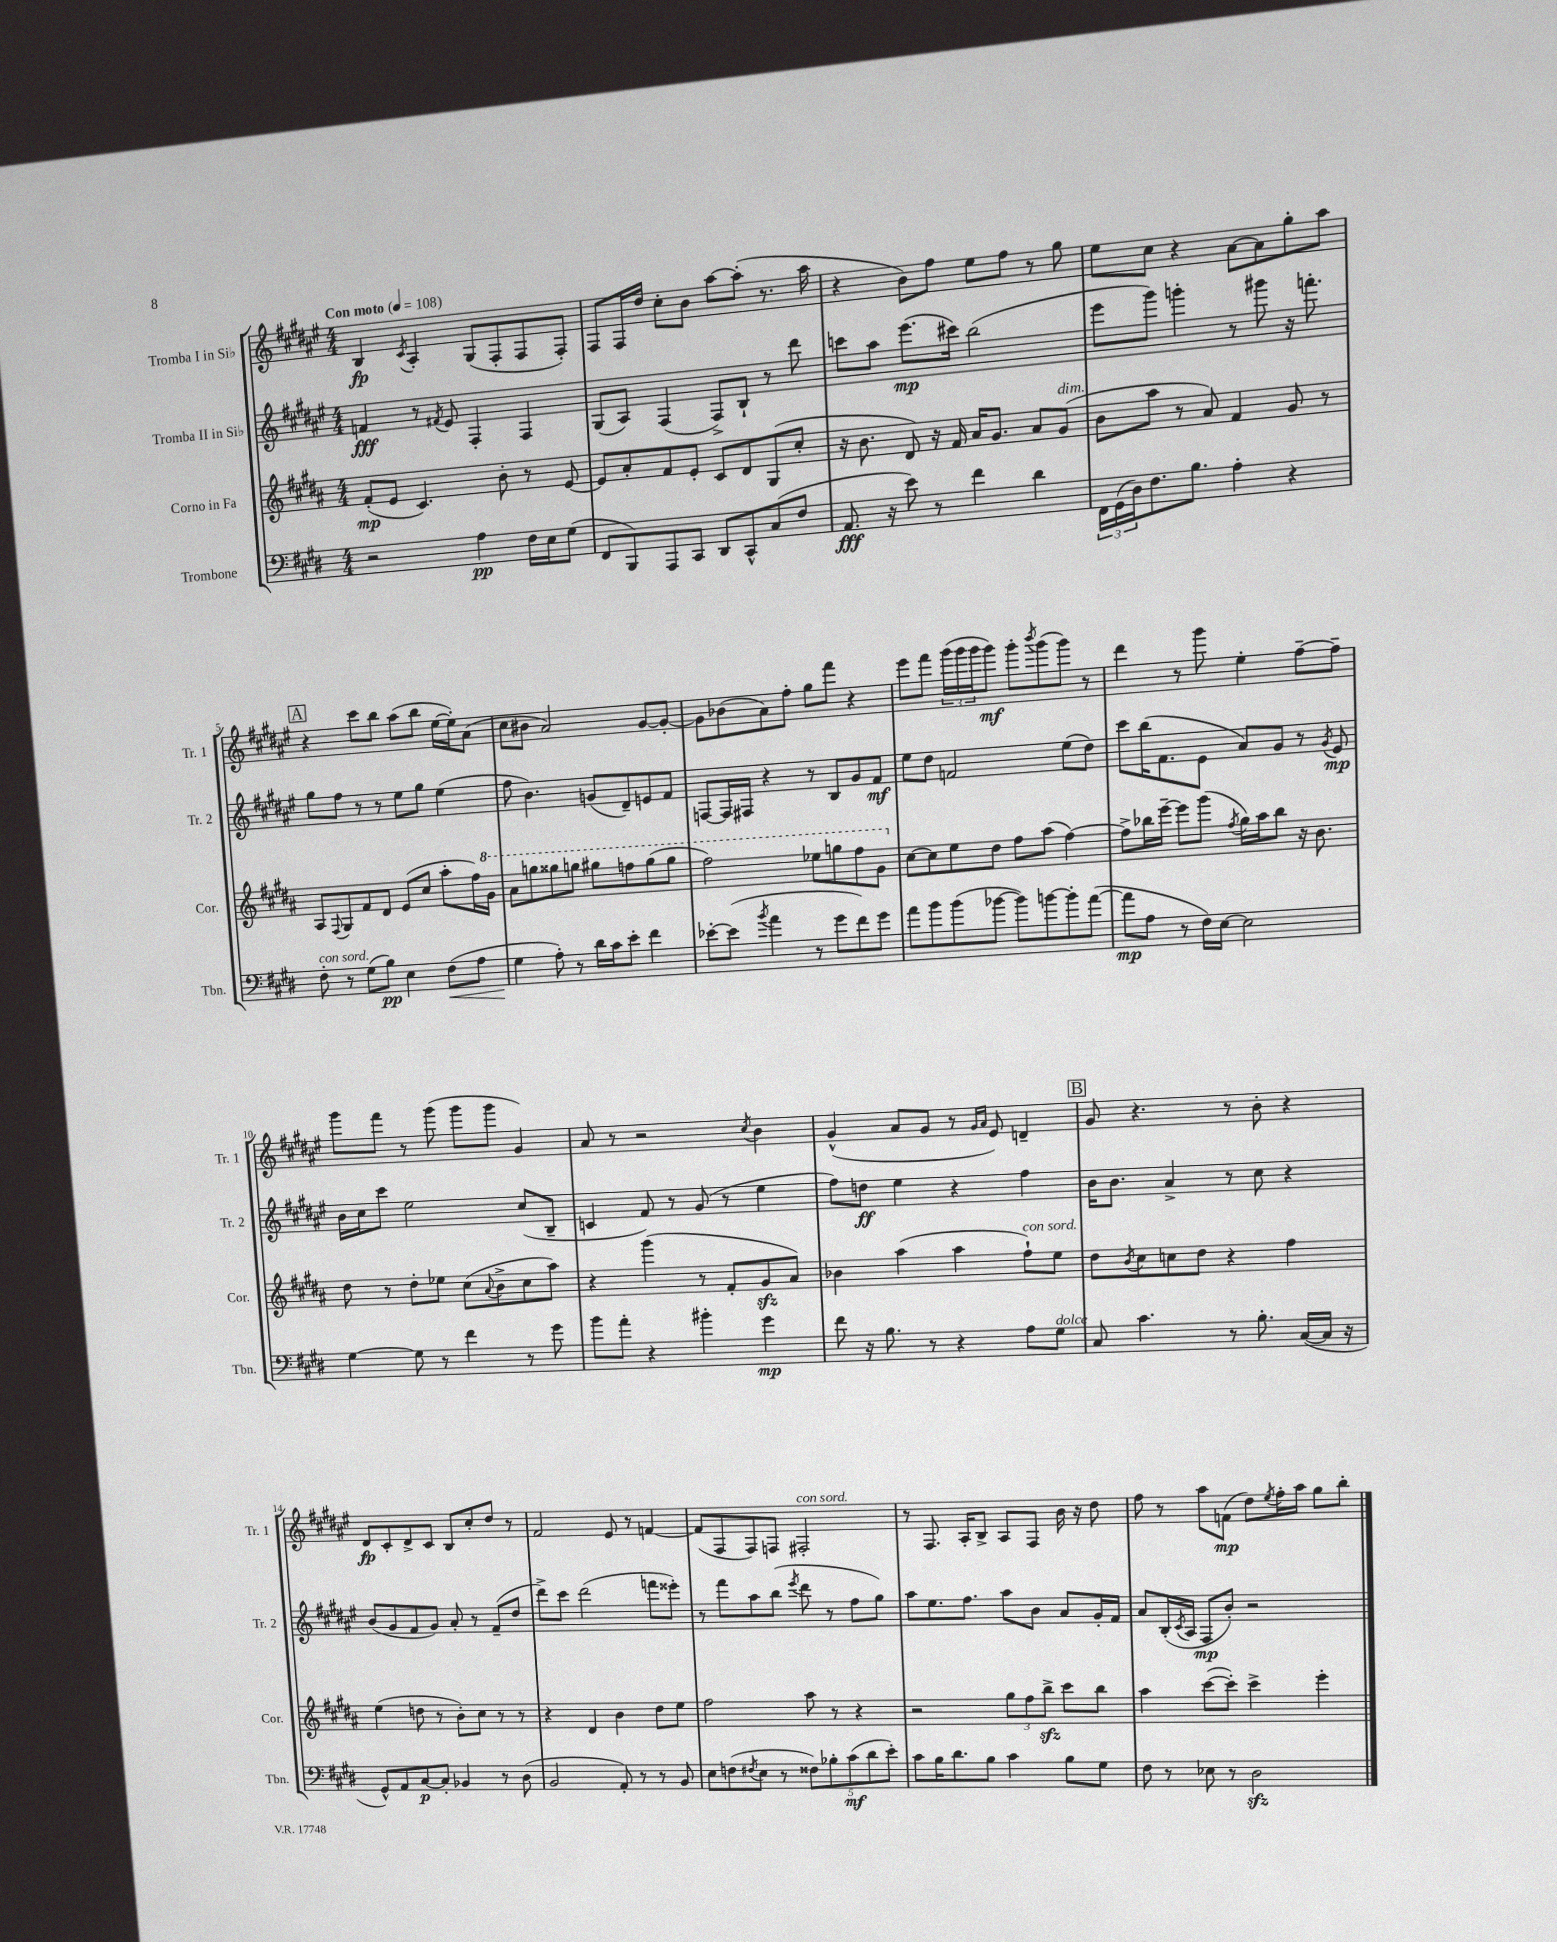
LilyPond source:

<<
\new StaffGroup <<
\new Staff = "s0" \with { instrumentName = "Tromba I in Sib" shortInstrumentName = "Tr. 1" } {
    \clef treble \key fis \major \numericTimeSignature \time 4/4 \tempo "Con moto" 4 = 108
    b4\fp \acciaccatura { cis'8 } ais4-. gis8( fis8-. fis8 fis8-.) |
    fis8 fis16 dis''16 cis''8-. b'8 ais''8~ ais''8-.( r8. ais''16 |
    r4 b'8) fis''8 eis''8 fis''8 r8 gis''8 |
    eis''8 cis''8 r4 ais'8~ ais'8 gis''8-. ais''8 |
    \mark \markup { \box "A" } r4 cis'''8 b''8 ais''8( b''8 eis''16~ eis''16-.) ais'8( |
    cis''8 bis'8 ais'2) gis'8~ gis'8~-. |
    gis'8 bes'8( ais'8) fis''8-. gis''8 fis'''8 r4 |
    eis'''8 fis'''8 \tuplet 3/2 { gis'''16( gis'''16 gis'''16 } gis'''8\mf) gis'''8-. \acciaccatura { b'''8 } gis'''8( gis'''8) r8 |
    dis'''4 r8 gis'''8 eis''4-. fis''8~-- fis''8-- |
    gis'''8 fis'''8 r8 gis'''8( gis'''8 gis'''8 gis'4) |
    ais'8 r8 r2 \acciaccatura { cis''8 } b'4 |
    gis'4-^( ais'8 gis'8 r8 \grace { gis'16 ais'16 } eis'8) d'4-- |
    \mark \markup { \box "B" } gis'8 r4. r8 b'8-. r4 |
    dis'8\fp cis'8-. dis'8-> cis'8 b8 cis''8-. dis''8 r8 |
    fis'2 eis'8 r8 f'4~ |
    f'8( fis8 fis8) f8 fis2-.^\markup { \italic "con sord." } |
    r8 fis8. ais16-. b8-> ais8 fis8 b'16 r16 dis''8 |
    fis''8 r8 ais''8 f'8\mp( dis''8) \acciaccatura { eis''8 } fis''16-. ais''16 gis''8 b''8-. \bar "|." |
}
\new Staff = "s1" \with { instrumentName = "Tromba II in Sib" shortInstrumentName = "Tr. 2" } {
    \clef treble \key fis \major \numericTimeSignature \time 4/4
    f'4\fff r8 \acciaccatura { fis'8 } eis'8 fis4-. fis4 |
    gis8( ais8) fis4( fis8->) b8-! r8 dis'''8 |
    c'''8 ais''8 eis'''8.\mp( cis'''16) b''2( |
    eis'''8 gis'''8) g'''4-. r8 gis'''8 r16 f'''8.-. |
    \mark \markup { \box "A" } gis''8 fis''8 r8 r8 eis''8 gis''8 eis''4( |
    fis''8 b'4.) g'8( dis'8--) e'8 fis'8 |
    f8~ f16 fis16 r4 r8 b8 gis'8 fis'8\mf |
    eis''8 dis''8 f'2 eis''8( dis''8) |
    cis'''8 b''16( fis'8. eis'8 ais'8) gis'8 r8 \acciaccatura { gis'8 } eis'8\mp |
    b'16 cis''16 cis'''8 eis''2 cis''8( b8-- |
    c'4 fis'8) r8 gis'8( r8 eis''4 |
    fis''8) d''8\ff eis''4 r4 fis''4 |
    \mark \markup { \box "B" } b'16 b'8. ais'4-> r8 cis''8 r4 |
    b'8( gis'8 fis'8 gis'8) ais'8-. r8 fis'8--( dis''8 |
    dis'''8->) cis'''8 dis'''2( f'''8 eisis'''8-.) |
    r8 fis'''8 ais''8 b''8( \acciaccatura { eis'''8 } dis'''8 r8 fis''8 gis''8) |
    ais''8 eis''8. fis''8. ais''8 b'8 ais'8 gis'16-. fis'16 |
    ais'8 b16-.( \acciaccatura { cis'8 } ais16 fis8\mp b'8-.) r2 \bar "|." |
}
\new Staff = "s2" \with { instrumentName = "Corno in Fa" shortInstrumentName = "Cor." } {
    \clef treble \key b \major \numericTimeSignature \time 4/4
    fis'8-.\mp( e'8 cis'4.) b'8-. r8 e'8~ |
    e'8 ais'8-. fis'8 e'8-. cis'8 dis'8 gis8( cis''8-. |
    r16 b'8. dis'8) r16 fis'16 ais'16 gis'8. ais'8 gis'8^\markup { \italic "dim." }( |
    b'8 ais''8 r8 ais'8) fis'4 gis'8 r8 |
    \mark \markup { \box "A" } ais8 \appoggiatura { fis8 } gis8 fis'8 dis'8 e'8( cis''8 ais''8-. fis''16) \ottava #1 gis''16 |
    ais''8 g'''8 gisis'''8 g'''8 gis'''8 f'''8 gis'''8( gis'''8 |
    fis'''2) ees'''8 g'''8 fis'''8 gis''8 \ottava #0 |
    cis''8~ cis''8 e''8 dis''8 fis''8 ais''8( fis''4~) |
    fis''8-> bes''16 e'''16~-- e'''8 gis'''8( \acciaccatura { fis''8 } gis''16) ais''16 bes''8 r16 b'8. |
    dis''8 r8 dis''8-. ees''8 cis''8( \appoggiatura { ais'8 } b'8-> cis''8 ais''8) |
    r4 gis'''4( r8 fis'8-. gis'8\sfz ais'8) |
    bes'4 ais''4( ais''4 fis''8-!^\markup { \italic "con sord." }) e''8 |
    \mark \markup { \box "B" } dis''8 \acciaccatura { b'8 } cis''8 c''8 dis''8 r4 fis''4 |
    e''4( d''8 r8 b'8-.) cis''8 r8 r8 |
    r4 dis'4 b'4 dis''8 e''8 |
    fis''2 ais''8 r8 r4 |
    r2 \tuplet 3/2 { gis''8 fis''8 b''8->\sfz } cis'''8 b''8 |
    ais''4 cis'''8~( cis'''8-.) cis'''4-> e'''4-. \bar "|." |
}
\new Staff = "s3" \with { instrumentName = "Trombone" shortInstrumentName = "Tbn." } {
    \clef bass \key e \major \numericTimeSignature \time 4/4
    r2 a4\pp fis16 e16 gis8( |
    fis,8 b,,8) a,,8 cis,8 dis,8 cis,8-^ cis8( fis8 |
    a,8.\fff r16 e'8) r8 fis'4 dis'4 |
    \tuplet 3/2 { fis,16 gis,16( dis16) } fis8. b8. a4-. r4 |
    \mark \markup { \box "A" } fis8-.^\markup { \italic "con sord." } r8 gis8( b8\pp) e4 fis8\<( a8 |
    gis4\! a8-.) r8 dis'16 cis'16 e'8-. fis'4 |
    ees'8~-. ees'8( \acciaccatura { b'8 } a'4 r8 gis'8 fis'8) gis'8 |
    a'8 b'8 b'8( bes'8~ bes'8) b'8~ b'8-. a'8~( |
    a'8\mp a8 r8 fis16) e16~ e2 |
    gis4~ gis8 r8 fis'4 r8 gis'8 |
    b'8 a'8-. r4 bis'4-. gis'4\mp |
    fis'8 r16 b8. r8 r4 a8 gis8^\markup { \italic "dolce" } |
    \mark \markup { \box "B" } cis8 cis'4. r8 b8.-. cis16~( cis16 r16 |
    gis,8-^) a,8 cis8~\p cis8-. bes,4 r8 dis8( |
    b,2 a,8-.) r8 r8 b,8 |
    e8 f8( \acciaccatura { fis8 } e8 r8 \tuplet 5/4 { fisis8) bes8-. cis'8\mf( dis'8 e'8-.) } |
    cis'8 b16 dis'8. b8 cis'4 b8 gis8 |
    fis8 r8 ees8 r8 dis2\sfz \bar "|." |
}
>>
>>
